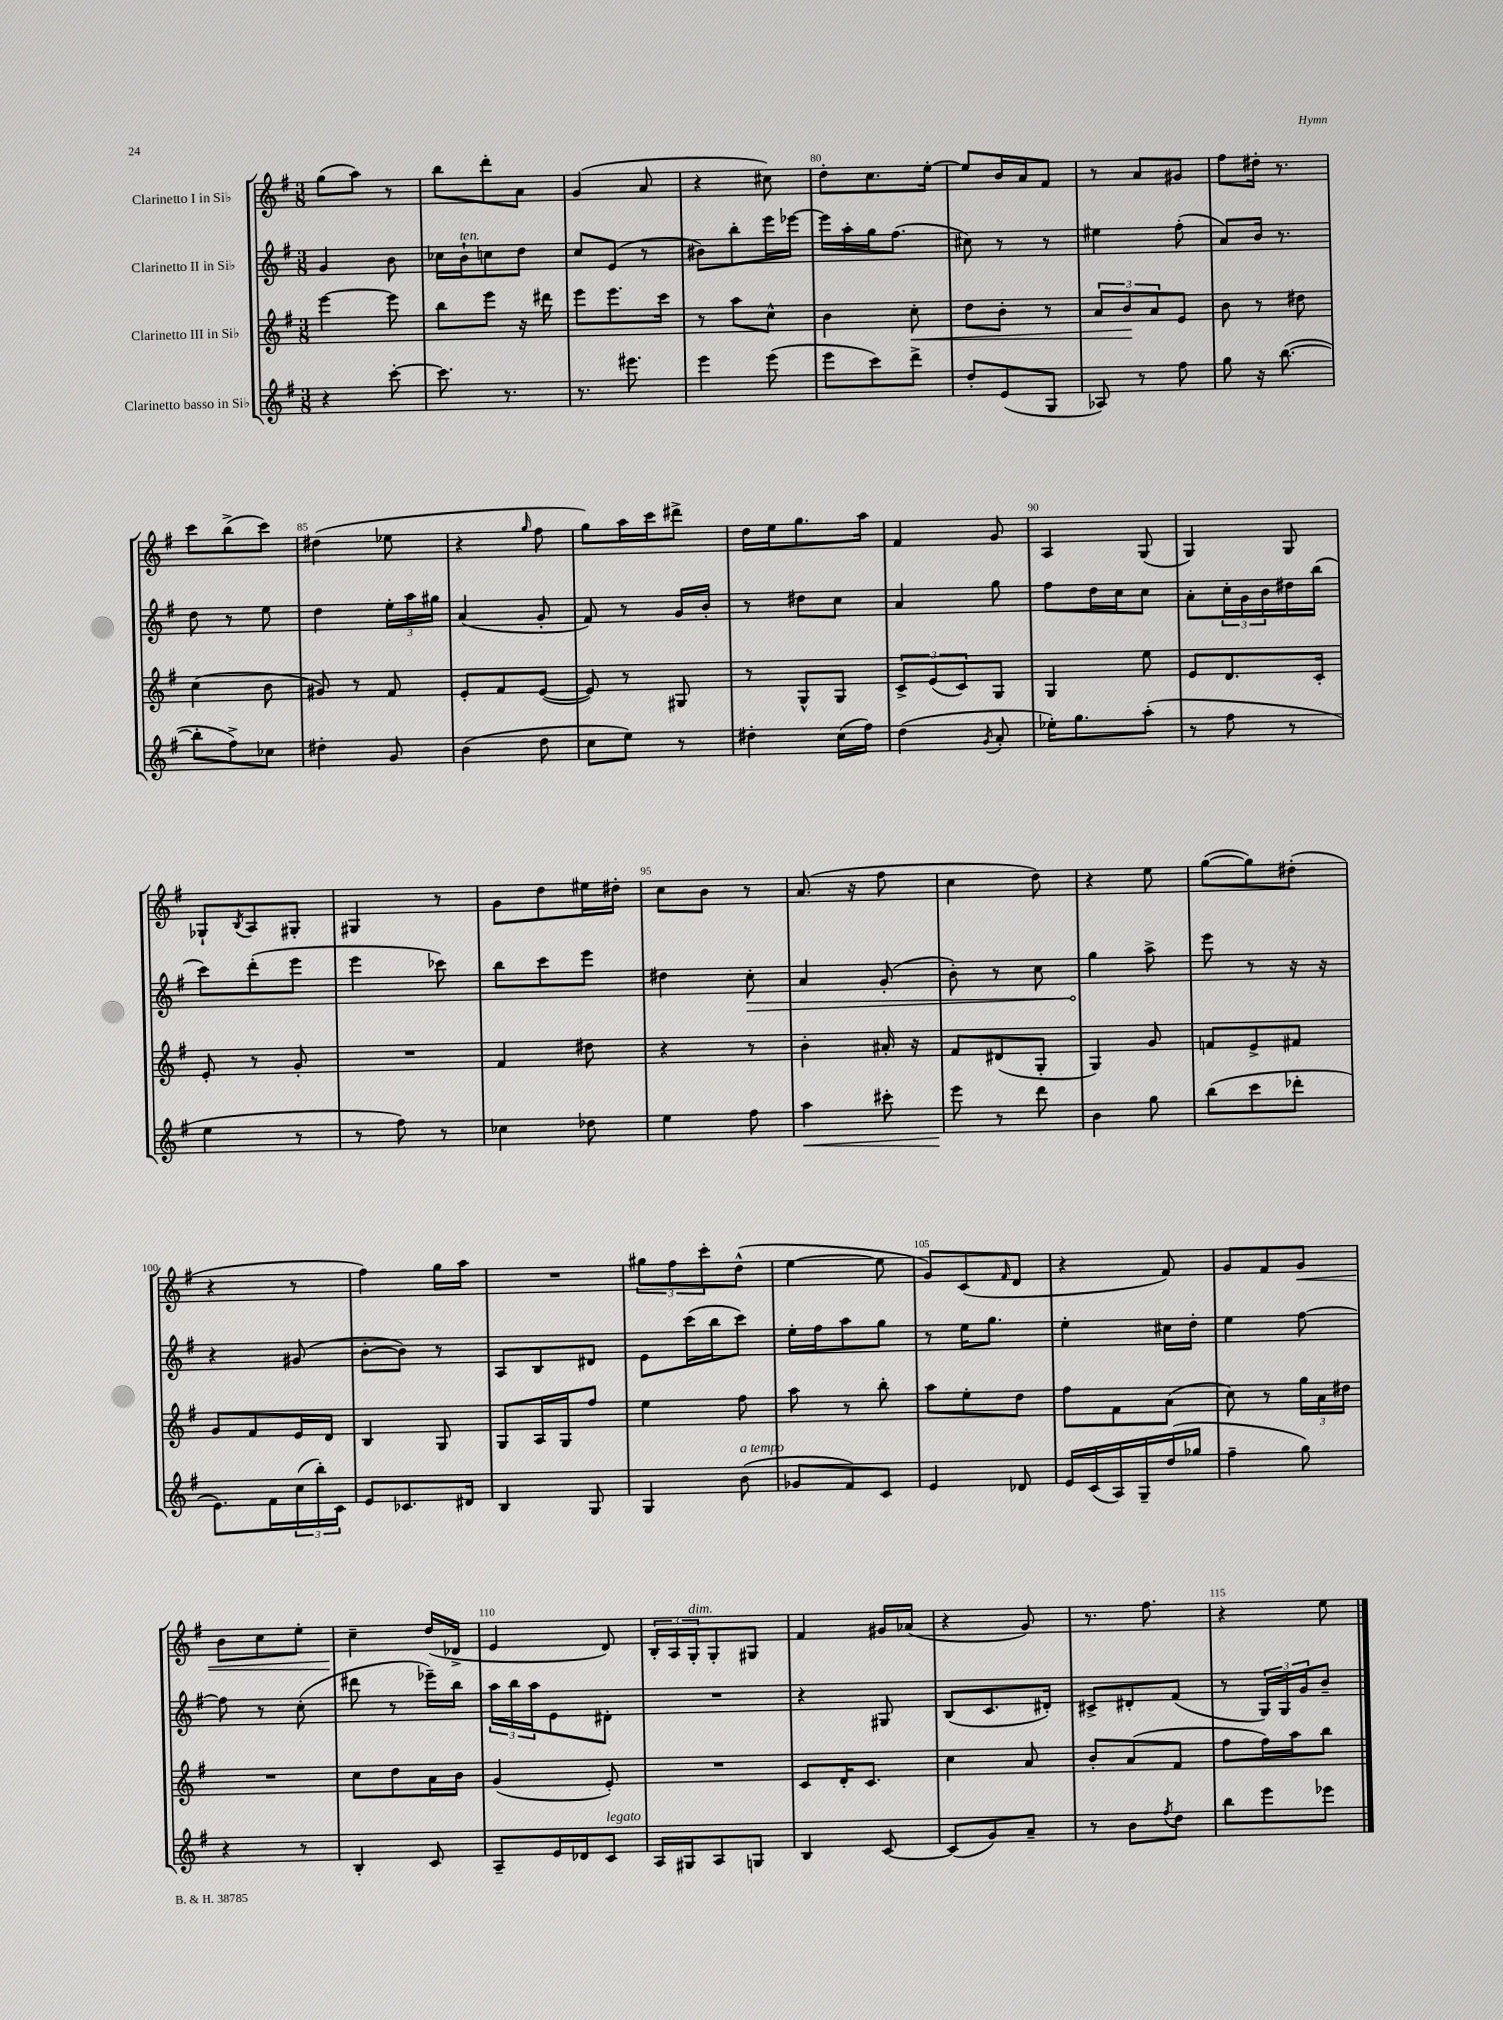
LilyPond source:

<<
\new StaffGroup <<
\new Staff = "s0" \with { instrumentName = "Clarinetto I in Sib" } {
    \clef treble \key g \major \numericTimeSignature \time 3/8
    g''8( a''8) r8 |
    b''8 d'''8-. a'8 |
    g'4( a'8 |
    r4 cis''8) |
    d''8-. c''8. e''16~-. |
    e''8 b'16 a'16 fis'8 |
    r8 a'8 gis'8 |
    fis''8 dis''16-. r8. |
    c'''8 b''8->( c'''8) |
    dis''4( ees''8 |
    r4 \grace { g''16 } fis''8 |
    g''8) a''16 c'''16 dis'''8-> |
    d''16 e''16 g''8. a''16 |
    fis'4 g'8 |
    a4 g8( |
    g4) g8 |
    ges8-! \acciaccatura { b8 } a8 gis8-. |
    gis4 r8 |
    g'8 d''8 eis''16 dis''16-. |
    c''8 b'8 r8 |
    a'8.( r16 fis''8 |
    c''4 d''8) |
    r4 e''8 |
    g''8~( g''8) dis''8-.( |
    r4 r8 |
    fis''4) g''16 a''16 |
    R4. |
    \tuplet 3/2 { gis''8 fis''8 c'''8-. } d''8-^( |
    e''4~ e''8 |
    g'8) c'8( \grace { fis'16 } d'8 |
    r4 fis'8) |
    g'8 fis'8 g'8\< |
    b'8 c''8 e''8-. |
    c''4--\! d''16( des'16-> |
    e'4 d'8) |
    \tuplet 3/2 { b16-. a16 g16-.^\markup { \italic "dim." } } g8-. gis8 |
    fis'4 gis'16 aes'16( |
    r4 g'8) |
    r8. fis''8. |
    r4 e''8 \bar "|." |
}
\new Staff = "s1" \with { instrumentName = "Clarinetto II in Sib" } {
    \clef treble \key g \major \numericTimeSignature \time 3/8
    g'4 b'8 |
    ces''16 b'16-!^\markup { \italic "ten." } c''8 d''8 |
    c''8 e'8( r8 |
    bis'8) b''8-. e'''16 ees'''16~ |
    ees'''16 a''16-. g''16 fis''8.( |
    cis''8) r8 r8 |
    eis''4 fis''8-.( |
    a'8) b'16 r8. |
    d''8 r8 e''8 |
    d''4 \tuplet 3/2 { e''16-. a''16 gis''16 } |
    a'4( g'8-. |
    fis'8) r8 g'16 b'16-. |
    r8 dis''8 c''8 |
    a'4 g''8 |
    fis''8 d''16 c''16 c''8 |
    a'8-. \tuplet 3/2 { c''16-. g'16 b'16 } dis''16 b''16( |
    c'''8) d'''8-.( e'''8 |
    e'''4 ces'''8) |
    b''8 c'''8 e'''8 |
    dis''4 \once \override Hairpin.circled-tip = ##t c''8-.\> |
    a'4 g'8-.( |
    b'8-.) r8 c''8 |
    g''4\! a''8-> |
    e'''8 r8 r16 r16 |
    r4 gis'8( |
    b'8~-. b'8) r8 |
    a8 b8 dis'8 |
    e'8 c'''16( b''16 c'''8) |
    e''16-. fis''16 a''8 g''8 |
    r8 e''16 g''8. |
    e''4-. cis''16 d''16-. |
    e''4 fis''8~ |
    fis''8 r8 c''8-.( |
    dis'''8 r8 ees'''16--) b''16 |
    \tuplet 3/2 { a''16 b''16 a''16 } e'8 dis'8-. |
    R4. |
    r4 gis8 |
    b8( c'8. dis'16-.) |
    cis'8-> dis'8-. fis'8( |
    r8 \tuplet 3/2 { g16) g16 g'16 } b'8-- \bar "|." |
}
\new Staff = "s2" \with { instrumentName = "Clarinetto III in Sib" } {
    \clef treble \key g \major \numericTimeSignature \time 3/8
    e'''4~ e'''8 |
    b''8 e'''8 r16 dis'''16 |
    e'''8 e'''8. c'''16 |
    r8 a''8 c''8-^ |
    b'4 c''8-.\< |
    d''8 b'8-. r8 |
    \tuplet 3/2 { a'8 b'8\! a'8 } e'8 |
    b'8 r8 dis''8 |
    c''4( b'8 |
    gis'8) r8 fis'8 |
    e'8-. fis'8 e'8~( |
    e'8) r8 gis8 |
    r8 g8-^ g8 |
    \tuplet 3/2 { c'8-> e'8( c'8) } g8 |
    g4 e''8 |
    e'8 d'8. c'16-. |
    e'8-. r8 g'8-. |
    R4. |
    fis'4 dis''8 |
    r4 r8 |
    b'4-. ais'16-. r16 |
    fis'8 dis'8( g8-. |
    g4) g'8 |
    f'8 e'8-> fis'8 |
    g'8 fis'8 e'16 d'16 |
    b4 g8 |
    g8 a16 g16 fis''8 |
    e''4 fis''8 |
    a''8 r8 b''8-. |
    a''8 e''8-. d''8 |
    fis''8 fis'8 a'8( |
    c''8) r8 \tuplet 3/2 { g''16 a'16 dis''16 } |
    R4. |
    c''8 d''8 a'16 b'16 |
    g'4( e'8-.) |
    R4. |
    c'8 d'16-. c'8. |
    c''4 a'8 |
    b'8-. a'8( fis'8 |
    fis''8 fis''16) a''16 b''8 \bar "|." |
}
\new Staff = "s3" \with { instrumentName = "Clarinetto basso in Sib" } {
    \clef treble \key g \major \numericTimeSignature \time 3/8
    r4 c'''8~-. |
    c'''8. r8. |
    r8. eis'''8. |
    e'''4 e'''8( |
    e'''8 c'''8) d'''8-> |
    d''8-. e'8( g8 |
    aes8) r8 fis''8 |
    g''8 r16 b''8.~( |
    b''8-. fis''8->) ces''8 |
    dis''4-. g'8 |
    b'4( d''8 |
    c''8 e''8) r8 |
    dis''4-. c''16( fis''16) |
    d''4( \acciaccatura { g'8 } a'8-. |
    ees''16-.) g''8. a''8-.( |
    r8 fis''8 r8 |
    e''4 r8 |
    r8 fis''8) r8 |
    ces''4 des''8 |
    e''4 fis''8 |
    a''4\< cis'''8-. |
    e'''8\! r8 d'''8 |
    b'4 g''8 |
    b''8( c'''8 des'''8-. |
    e'8.) fis'16 \tuplet 3/2 { c''16( b''16-.) c'16 } |
    e'8 ces'8. dis'16 |
    b4 g8 |
    g4 b'8^\markup { \italic "a tempo" }( |
    ges'8 fis'8) c'8 |
    e'4 des'8 |
    e'16 c'16( a16) g16-- d''16( ges''16 |
    fis''4-- g''8) |
    r4 r8 |
    b4-. c'8 |
    a8-- e'16 des'16 c'8^\markup { \italic "legato" } |
    a16 gis16 a8 g8 |
    b4 c'8~ |
    c'8( g'8) a'8-- |
    r8 b'8 \acciaccatura { fis''8 } d''8 |
    b''8 e'''8 ees'''8 \bar "|." |
}
>>
>>
\layout { \context { \Score currentBarNumber = #76 \override BarNumber.break-visibility = ##(#f #t #t) barNumberVisibility = #(every-nth-bar-number-visible 5) } }
